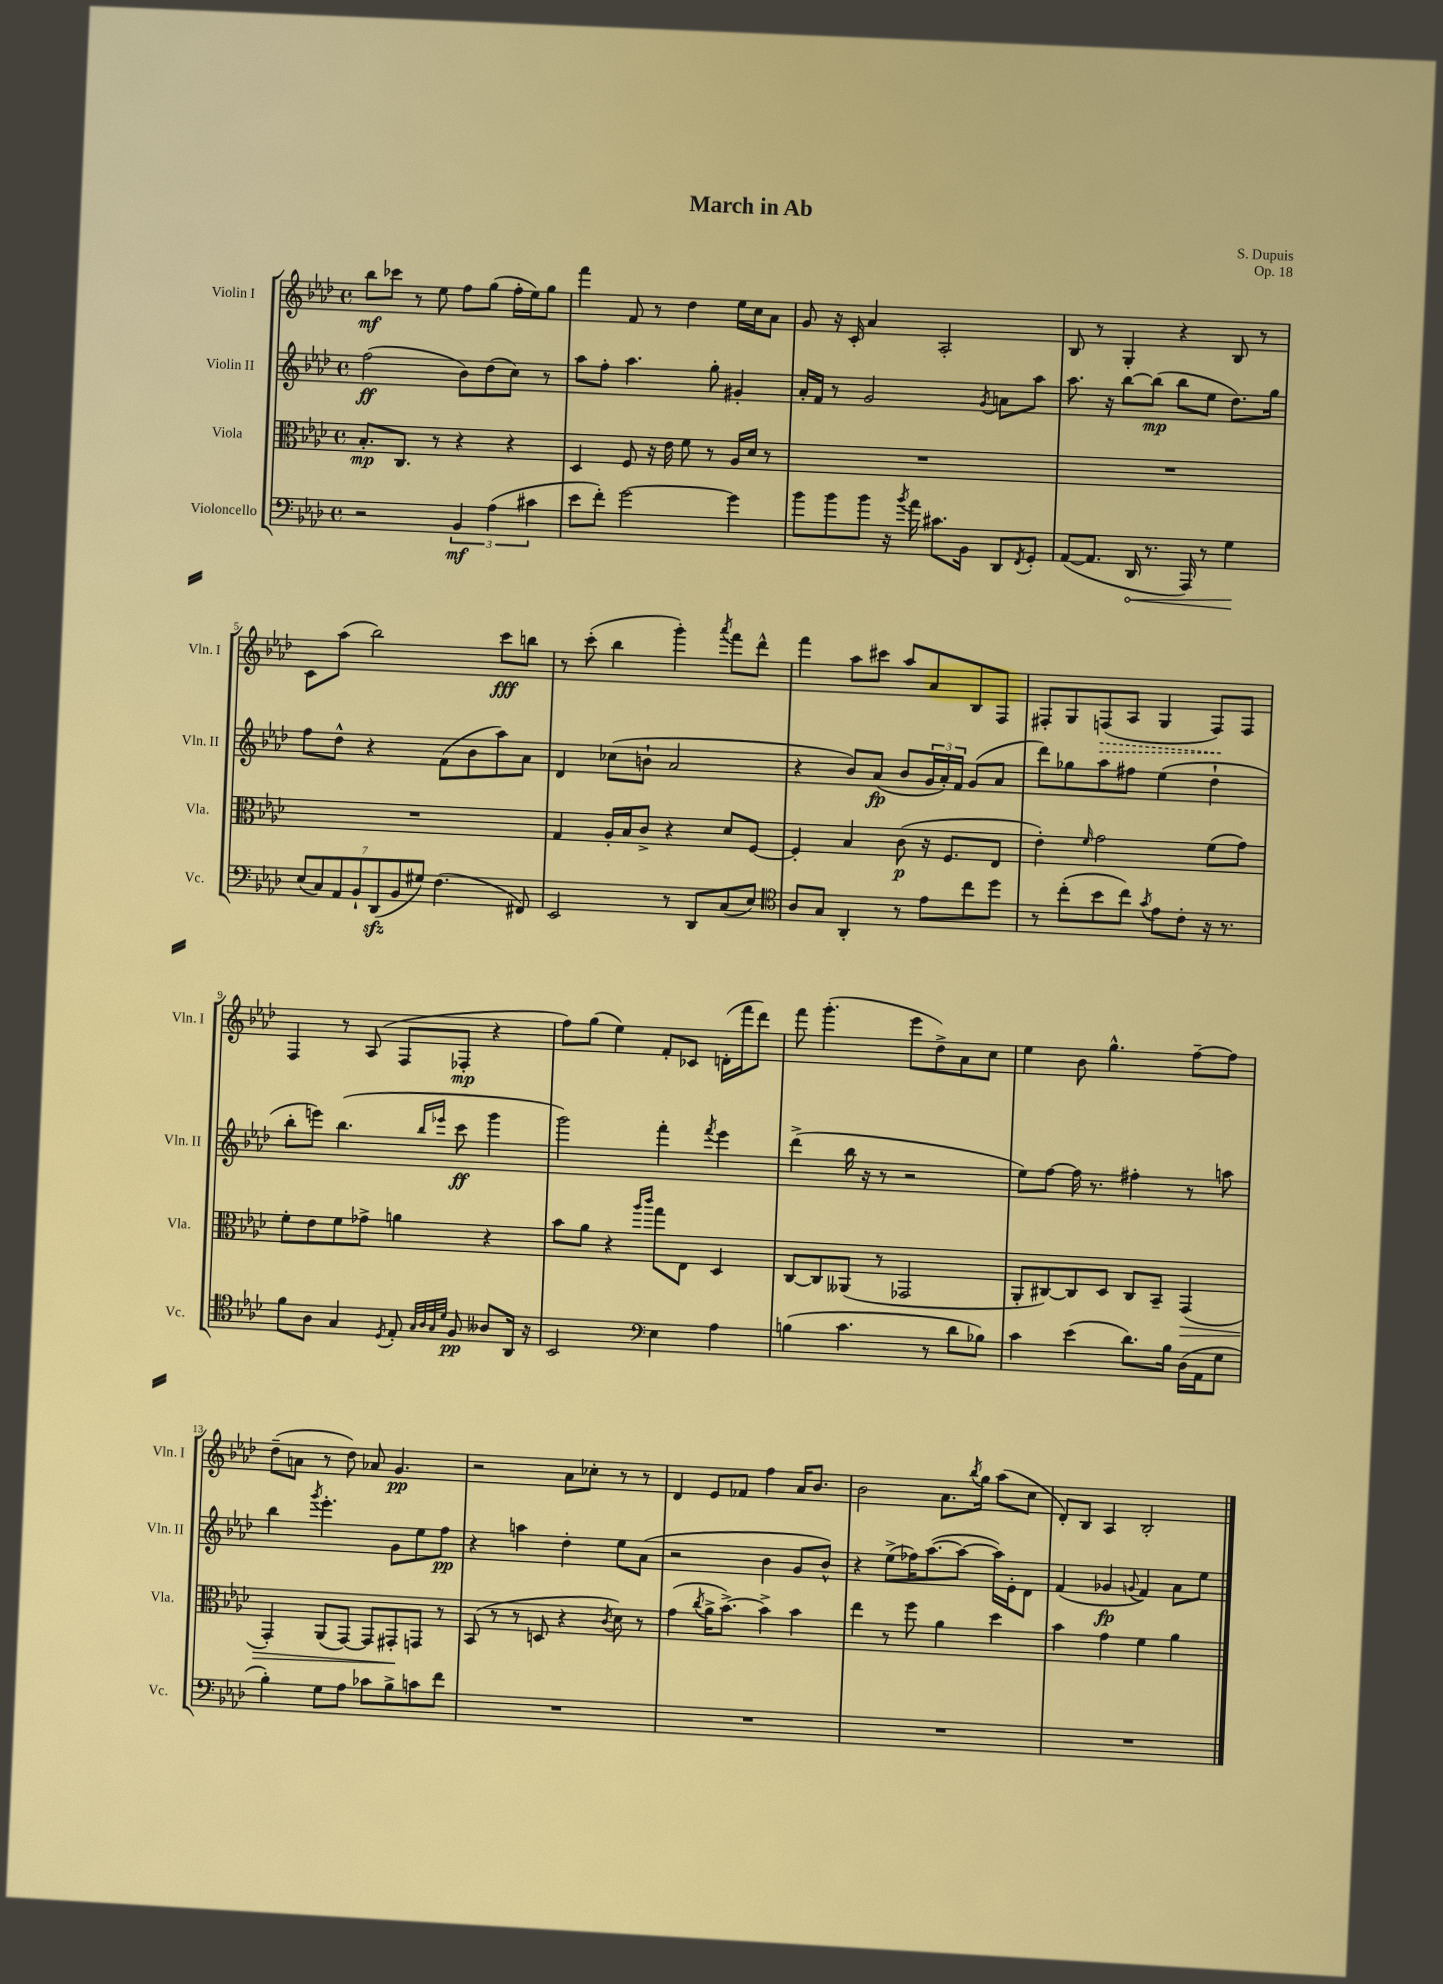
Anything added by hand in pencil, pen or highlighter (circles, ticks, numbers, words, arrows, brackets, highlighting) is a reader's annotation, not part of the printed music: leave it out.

**kern	**kern	**kern	**kern
*staff4	*staff3	*staff2	*staff1
*clefF4	*clefC3	*clefG2	*clefG2
*k[b-e-a-d-]	*k[b-e-a-d-]	*k[b-e-a-d-]	*k[b-e-a-d-]
*M4/4	*M4/4	*M4/4	*M4/4
*met(c)	*met(c)	*met(c)	*met(c)
2r	8.B-'	(2ff	8bb-
.	.	.	8ccc-
.	8.C	.	.
.	.	.	8r
.	8r	.	8ee-
6BB-	4r	8b-)	8ff
.	.	(8dd-	(8gg
(6A-	.	.	.
.	4r	8cc)	16ff'
.	.	.	16ee-)
6c#	.	.	.
.	.	8r	8gg
=	=	=	=
8e-	4D-	8aa-	4fff
8f')	.	8ff'	.
[2g	8F	4.aa-	8f
.	16r	.	8r
.	16e-	.	.
.	8f	.	4dd-
.	8r	8gg'	.
4g]	16A-	4g#'	16ee-
.	16d-	.	16cc
.	8r	.	8a-
=	=	=	=
8b-	1r	16a-'	8g
.	.	16f	.
8b-	.	8r	16r
.	.	.	16c'
8b-	.	2g	4a-
16r	.	.	.
8qb-	.	.	.
16a-	.	.	.
8.c#	.	.	2A-'
16BB-	.	.	.
.	.	8qg	.
8DD-	.	8a	.
8qFF	.	.	.
8GG'	.	8aa-	.
=	=	=	=
([8AA-	1r	8.aa-	8B-
8.AA-]	.	.	8r
.	.	16r	.
.	.	[8bb-	4G'
16DD-	.	.	.
8.r	.	(8bb-]	.
.	.	8bb-	4r
16AAA-)	.	.	.
8r	.	8ee-	.
4G	.	8.dd-)	8B-
.	.	.	8r
.	.	16gg	.
=	=	=	=
(14E-	1r	8ff	8c
14C)	.	.	.
.	.	8dd-^^	(8aa-
14AA-	.	.	.
14BB-`	.	.	.
.	.	4r	2bb-)
(14DD-	.	.	.
14BB-	.	.	.
14G#)	.	.	.
(4.F	.	(8f	.
.	.	8b-	.
.	.	8aa-)	8ccc
8FF#)	.	8a-	8bb
=	=	=	=
2EE-	4G	4d-	8r
.	.	.	(8ccc'
.	16A-'	(8cc-	4bb-
.	16B-	.	.
.	8c^	8b`	.
8r	4r	2a-	4ggg')
8DD-	.	.	.
.	.	.	8qaaa-
(8C	8d-	.	8fff
8E-)	[8F	.	8ddd-^^
=	=	=	=
*clefC4	*	*	*
8A-	4F']	4r	4fff
8G	.	.	.
4AA-'	4B-	8b-)	8aa-
.	.	(8a-	8ccc#
8r	(8c	8b-	8aa-
8e-	16r	24g	8a-
.	.	24a-')	.
.	8.F	.	.
.	.	24f	.
8cc	.	(8g	8B-
8dd-	8E-	8a-	8F
=	=	=	=
8r	4e-')	8ddd-)	8F#'
(8cc'	.	8gg-	8G
.	16qqf	.	.
8b-	2g	8aa-	(8F
8cc)	.	8ff#	8A-
8qg	.	.	.
8e-	.	(4ee-	4G
8c'	.	.	.
16r	(8f	4dd-`	8F)
8.r	.	.	.
.	8g)	.	8F
=	=	=	=
8f	8f'	8bb-'	4F
8A-	8e-	8eee)	.
4G	8f	(4.bb-	8r
.	8g-^	.	(8A-
8qD-	.	.	.
8E-'	4a	.	8F
32qqG	.	.	.
32qqA-	.	.	.
32qqG	.	16qqbb-	.
32qqd-	.	16qqeee-	.
8F	.	8ccc	8F-'
8A--	4r	4ggg	4r
16AA-	.	.	.
16r	.	.	.
=	=	=	=
2BB-	8b-	2ggg)	8ff)
.	8a-	.	(8gg
.	4r	.	4ee-)
*clefF4	*	*	*
.	16qqaa-	.	.
.	16qqccc	.	.
4E-	8gg	4fff'	8f'
.	8E-	.	8c-
.	.	8qfff	.
4A-	4D-	4eee-	(16d'
.	.	.	16fff
.	.	.	8ddd-)
=	=	=	=
(4B	[8C	(4ddd-^	8fff
.	8C]	.	(4.ggg'
4.c	(8AA--	16bb-	.
.	.	16r	.
.	8r	8r	.
.	2GG-	2r	8eee-
8r	.	.	8dd-^)
8d-	.	.	8a-
8B-)	.	.	8cc
=	=	=	=
4c	8AA-'	8ee-)	4ee-
.	[8C#)	[8ff	.
(4e-	8C#]	16ff]	8b-
.	.	8.r	.
.	8D-	.	4.gg^^
8.d-)	8C#	4ff#'	.
.	8BB-~	.	.
16B-	.	.	.
(16D-	(4GG	8r	[8ff~
16AA-	.	.	.
8G	.	8aa	8ff]
=	=	=	=
4B-')	4GG')	4bb-	(8dd-~
.	.	.	8a
.	.	8qggg	.
8G	(8AA-	4.eee-'	8r
8A-	[8GG)	.	8dd-)
8c-	8GG]	.	8a-
8B-^	8GG#'	8g	4.g
8c	8GG	8ee-	.
8f	8r	8ff	.
=	=	=	=
1r	(8BB-	4r	2r
.	8r	.	.
.	8r	4aa	.
.	8D	.	.
.	4r	4dd-'	8a-
.	.	.	8cc-'
.	8qc	.	.
.	8d-)	8ee-	8r
.	8r	(8a-	8r
=	=	=	=
1r	(4g	2r	4d-
.	8qcc	.	.
.	16a-^	.	8e-
.	[8.b-^)	.	.
.	.	.	8f-
.	4b-^]	4b-	4ff
.	4b-	8g	16a-
.	.	.	8.b-
.	.	8b-^^)	.
=	=	=	=
1r	4ee-	4r	2b-
.	8r	(8ee-^	.
.	8ff	16ff-)	.
.	.	([8.aa-	.
.	4a-	.	8.a-
.	.	8aa-_	.
.	.	.	8qbb-
.	.	.	16gg
.	4dd-	16aa-])	(8aa-
.	.	16e-'	.
.	.	8d-	8cc
=	=	=	=
1r	4b-	(4f	8d-')
.	.	.	8B-
.	4g	4g-	4A-
.	.	8qqg	.
.	4f	4f)	2B-'
.	4a-	8a-	.
.	.	8ee-	.
==	==	==	==
*-	*-	*-	*-
